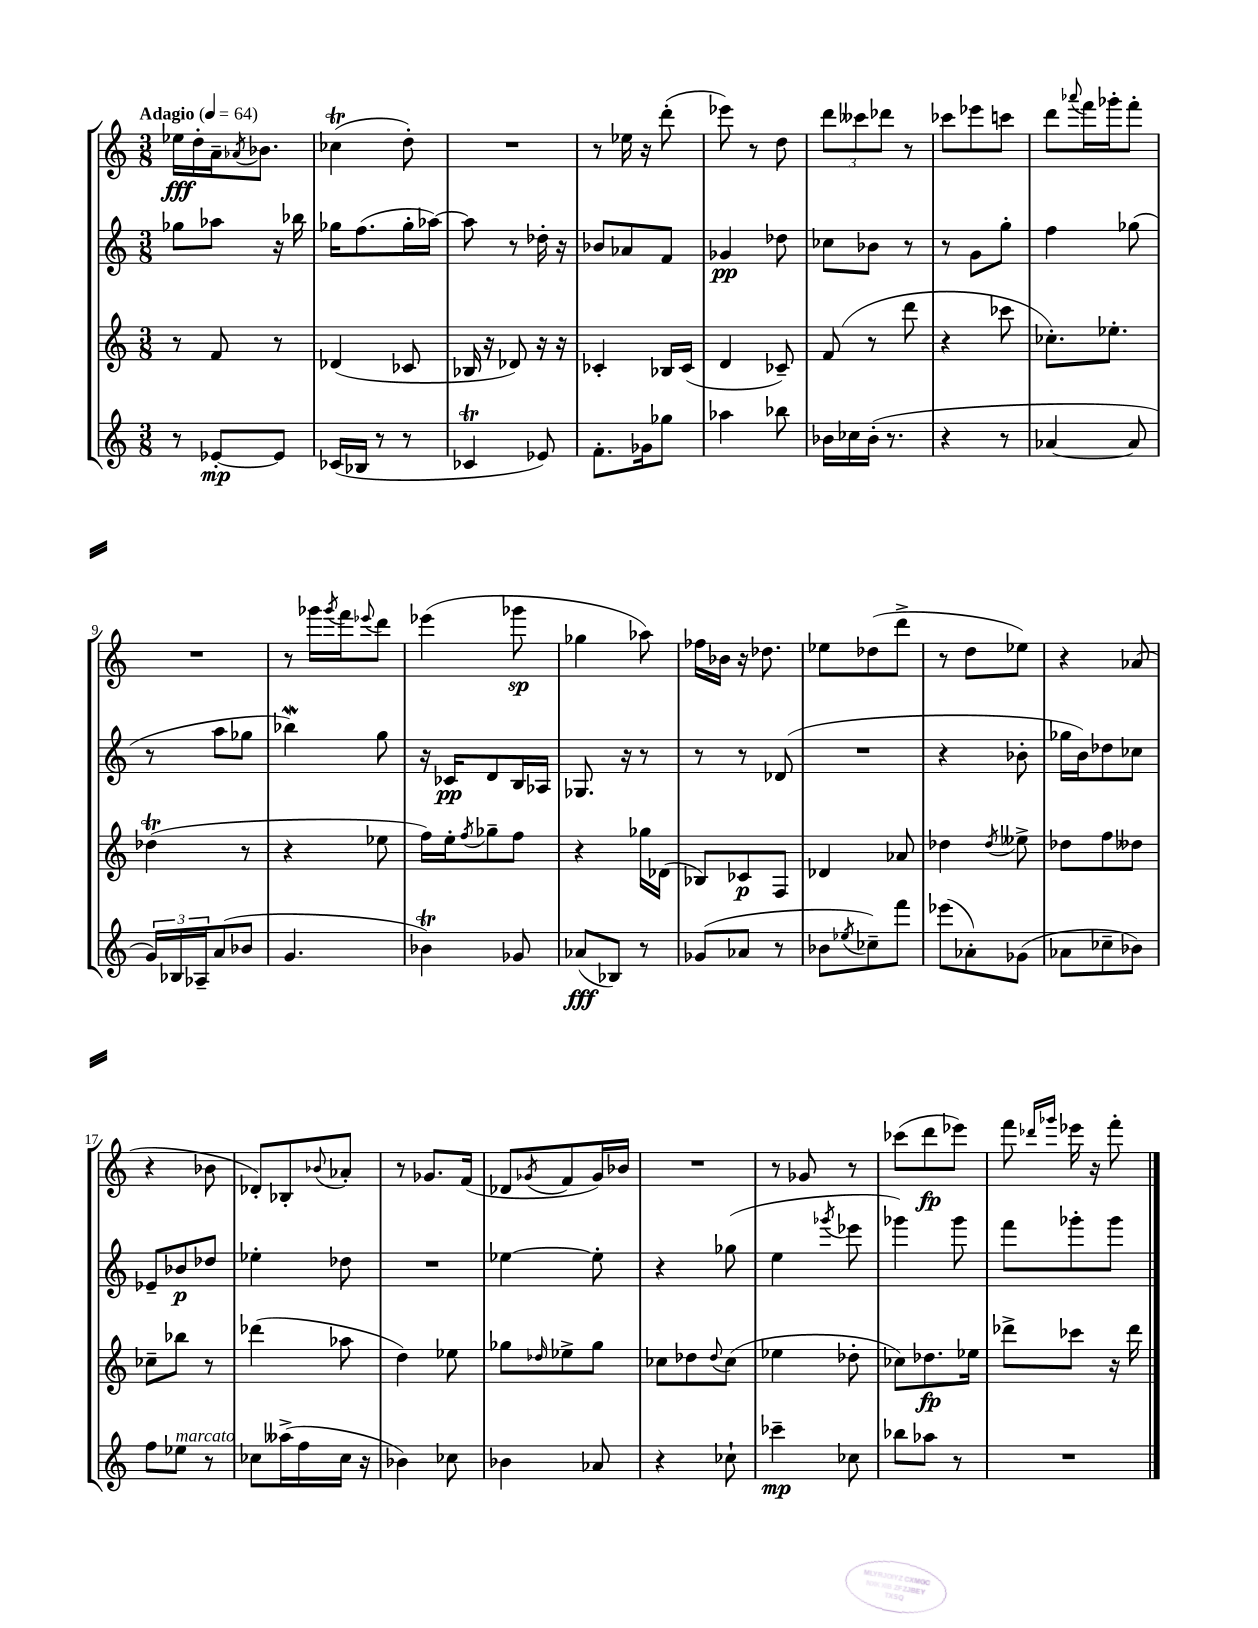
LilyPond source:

<<
\new StaffGroup <<
\new Staff = "s0" {
    \clef treble \key c \major \numericTimeSignature \time 3/8 \tempo "Adagio" 4 = 64
    ees''16\fff d''16-. a'16-- \acciaccatura { aes'8 } bes'8. |
    ces''4\trill( d''8-.) |
    R4. |
    r8 ees''16 r16 d'''8-.( |
    ees'''8) r8 d''8 |
    \tuplet 3/2 { d'''8 ceses'''8 des'''8 } r8 |
    ces'''8 ees'''8 c'''8 |
    d'''8 \appoggiatura { aes'''8 } f'''16 ges'''16-. f'''8-. |
    R4. |
    r8 ges'''16 \acciaccatura { ges'''8 } f'''16 \appoggiatura { ees'''8 } d'''8 |
    ees'''4( ges'''8\sp |
    ges''4 aes''8) |
    fes''16 bes'16 r16 des''8. |
    ees''8 des''8( d'''8-> |
    r8 d''8 ees''8) |
    r4 aes'8( |
    r4 bes'8 |
    des'8-.) bes8-. \appoggiatura { bes'8 } aes'8-. |
    r8 ges'8. f'16( |
    des'8 \acciaccatura { ges'8 } f'8 ges'16) bes'16 |
    R4. |
    r8 ges'8 r8 |
    ces'''8( d'''8\fp ees'''8) |
    f'''8 \grace { des'''16 ges'''16 } ees'''16 r16 f'''8-. \bar "|." |
}
\new Staff = "s1" {
    \clef treble \key c \major \numericTimeSignature \time 3/8
    ges''8 aes''8 r16 bes''16 |
    ges''16 f''8.( ges''16-. aes''16~) |
    aes''8 r8 des''16-. r16 |
    bes'8 aes'8 f'8 |
    ges'4\pp des''8 |
    ces''8 bes'8 r8 |
    r8 g'8 g''8-. |
    f''4 ges''8( |
    r8 a''8 ges''8 |
    bes''4\mordent) g''8 |
    r16 ces'16\pp d'8 b16 aes16 |
    ges8. r16 r8 |
    r8 r8 des'8( |
    R4. |
    r4 bes'8-. |
    ges''16 b'16) des''8 ces''8 |
    ees'8-- bes'8\p des''8 |
    ees''4-. des''8 |
    R4. |
    ees''4~ ees''8-. |
    r4 ges''8( |
    e''4 \acciaccatura { ges'''8 } ees'''8 |
    ges'''4) ges'''8 |
    f'''8 ges'''8-. ges'''8 \bar "|." |
}
\new Staff = "s2" {
    \clef treble \key c \major \numericTimeSignature \time 3/8
    r8 f'8 r8 |
    des'4( ces'8 |
    bes16 r16 des'8) r16 r16 |
    ces'4-. bes16 ces'16( |
    d'4 ces'8--) |
    f'8( r8 d'''8 |
    r4 ces'''8 |
    ces''8.-.) ees''8.-. |
    des''4\trill( r8 |
    r4 ees''8 |
    f''16) e''16-. \acciaccatura { f''8 } ges''8-- f''8 |
    r4 ges''16 des'16( |
    bes8) ces'8\p f8 |
    des'4 aes'8 |
    des''4 \acciaccatura { des''8 } eeses''8-> |
    des''8 f''8 deses''8 |
    ces''8-- bes''8 r8 |
    des'''4( aes''8 |
    d''4) ees''8 |
    ges''8 \grace { des''16 } ees''8-> ges''8 |
    ces''8 des''8 \appoggiatura { des''8 } ces''8( |
    ees''4 des''8-. |
    ces''8) des''8.\fp ees''16 |
    des'''8-> ces'''8 r16 des'''16 \bar "|." |
}
\new Staff = "s3" {
    \clef treble \key c \major \numericTimeSignature \time 3/8
    r8 ees'8~-.\mp ees'8 |
    ces'16( bes16 r8 r8 |
    ces'4\trill ees'8) |
    f'8.-. ges'16 ges''8 |
    aes''4 bes''8 |
    bes'16 ces''16 bes'16-.( r8. |
    r4 r8 |
    aes'4~ aes'8 |
    \tuplet 3/2 { g'16) bes16 aes16-- } a'8( bes'8 |
    g'4. |
    bes'4\trill) ges'8 |
    aes'8\fff( bes8) r8 |
    ges'8( aes'8 r8 |
    bes'8 \acciaccatura { ees''8 } ces''8--) f'''8 |
    ees'''8( aes'8-.) ges'8( |
    aes'8 ces''8-- bes'8) |
    f''8 ees''8^\markup { \italic "marcato" } r8 |
    ces''8 aeses''16->( f''16 ces''16 r16 |
    bes'4) ces''8 |
    bes'4 aes'8 |
    r4 ces''8-! |
    ces'''4--\mp ces''8 |
    bes''8 aes''8 r8 |
    R4. \bar "|." |
}
>>
>>
